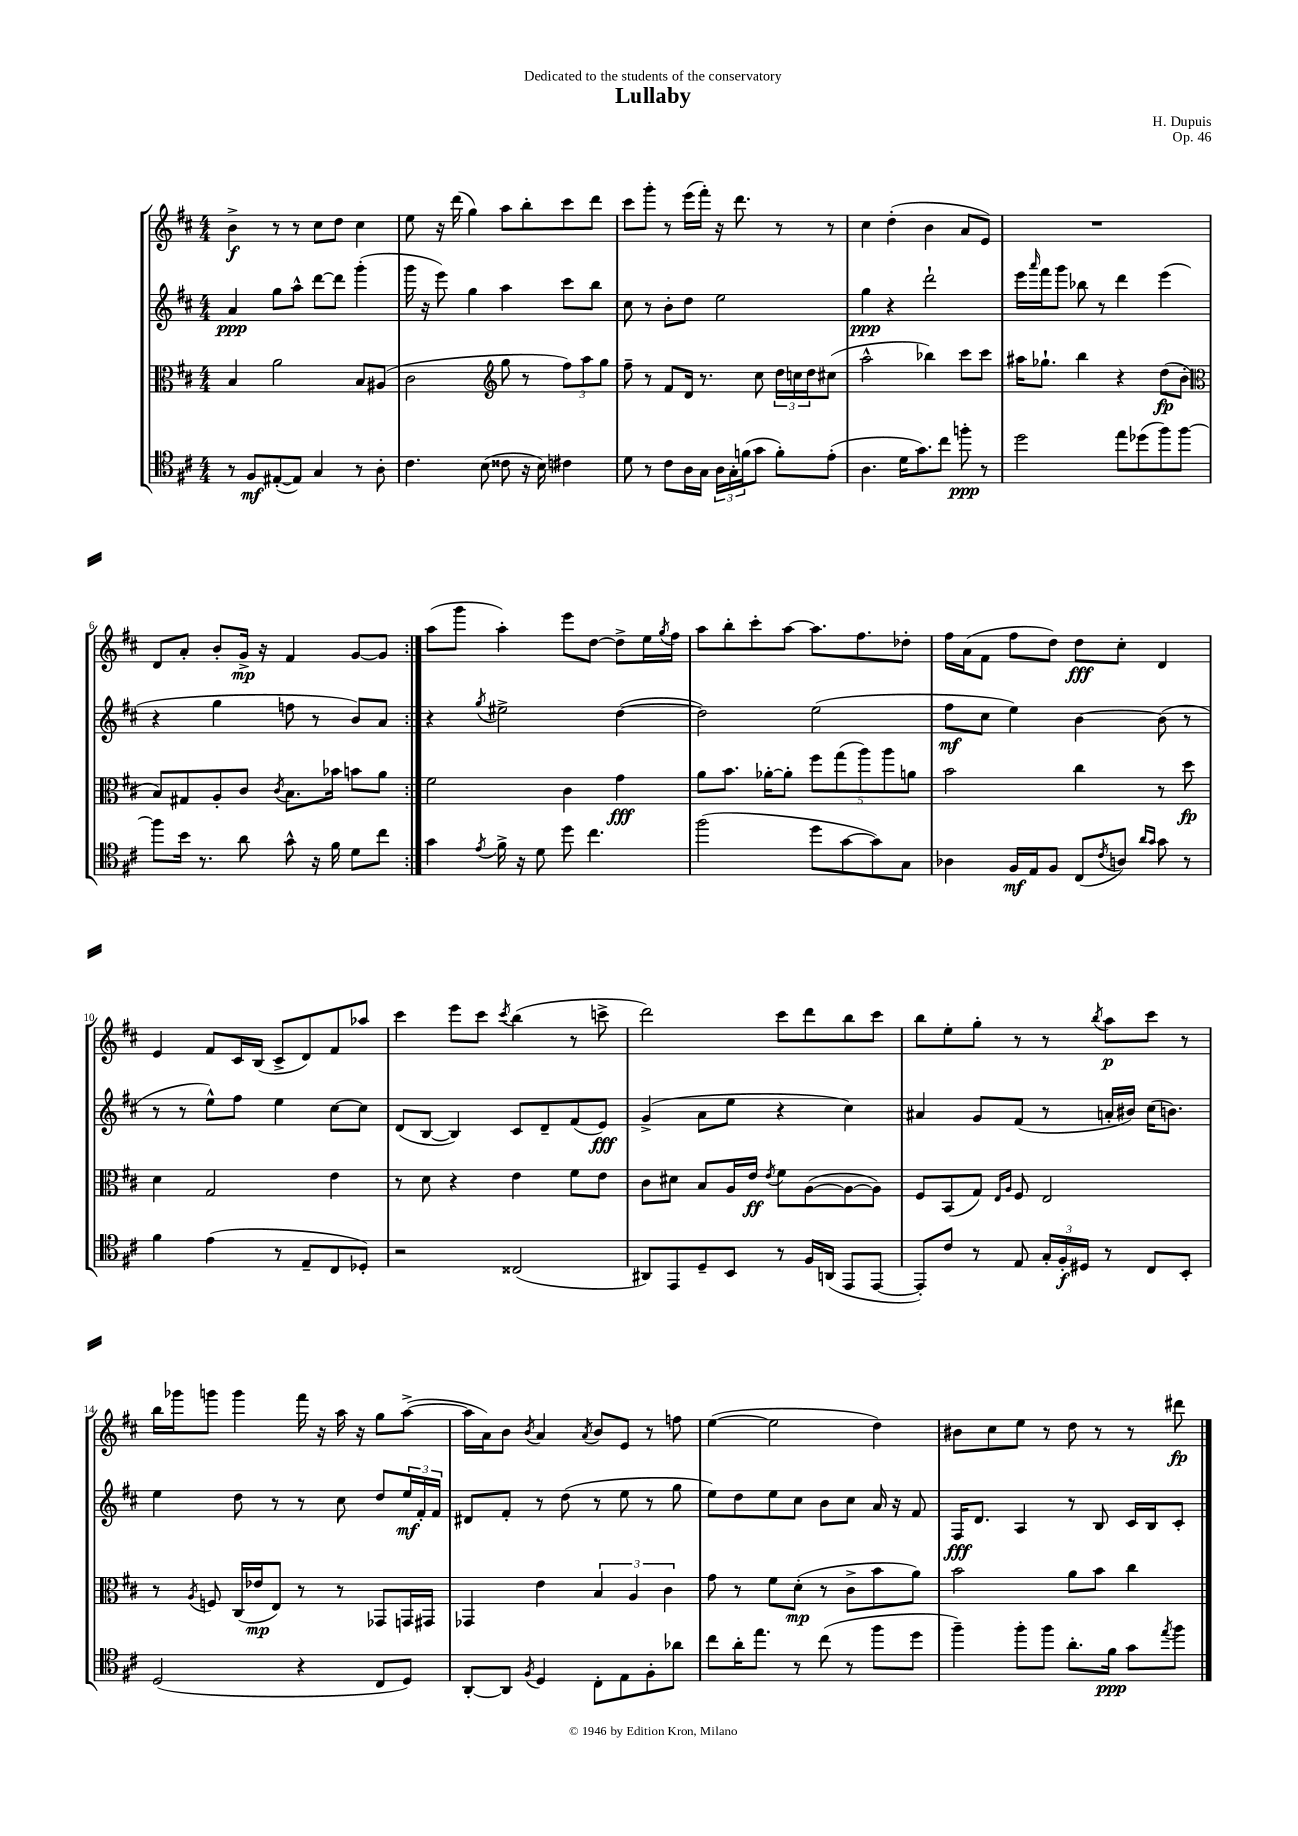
\header { title = "Lullaby" composer = "H. Dupuis" dedication = "Dedicated to the students of the conservatory" opus = "Op. 46" }
<<
\new StaffGroup <<
\new Staff = "s0" {
    \clef treble \key d \major \numericTimeSignature \time 4/4
    \repeat volta 2 { b'4->\f r8 r8 cis''8 d''8 cis''4 |
    e''8 r16 d'''16( g''4) a''8 b''8-. cis'''8 d'''8 |
    cis'''8 g'''8-. r8 e'''16( fis'''16-.) r16 d'''8. r8 r8 |
    cis''4 d''4-.( b'4 a'8 e'8) |
    R1 |
    d'8 a'8-. b'8-. g'16->\mp r16 fis'4 g'8~ g'8 | }
    a''8( g'''8 a''4-.) e'''8 d''8~ d''8-> e''16 \acciaccatura { g''8 } fis''16 |
    a''8 b''8-. cis'''8-. a''8~ a''8. fis''8. des''8-. |
    fis''16 a'16( fis'8 fis''8 d''8) d''8\fff cis''8-. d'4 |
    e'4 fis'8 cis'16 b16( cis'8-> d'8) fis'8 aes''8 |
    cis'''4 e'''8 cis'''8 \acciaccatura { cis'''8 } b''4( r8 c'''8-> |
    d'''2) cis'''8 d'''8 b''8 cis'''8 |
    b''8 e''8-. g''8-. r8 r8 \acciaccatura { b''8 } a''8\p cis'''8 r8 |
    b''16 ges'''16 g'''8 g'''4 fis'''16 r16 a''16 r16 g''8 a''8~->( |
    a''16 a'16) b'8 \acciaccatura { b'8 } a'4 \acciaccatura { a'8 } b'8 e'8 r8 f''8 |
    e''4~( e''2 d''4) |
    bis'8 cis''8 e''8 r8 d''8 r8 r8 dis'''8\fp \bar "|." |
}
\new Staff = "s1" {
    \clef treble \key d \major \numericTimeSignature \time 4/4
    \repeat volta 2 { a'4\ppp g''8 a''8-^ d'''8~ d'''8 g'''4-.( |
    g'''16 r16 e'''8) g''4 a''4 cis'''8 b''8 |
    cis''8 r8 b'8-. d''8 e''2 |
    g''4\ppp r4 d'''2-! |
    e'''16 \grace { a'''16 } fis'''16 g'''8 bes''8 r8 d'''4 e'''4( |
    r4 g''4 f''8 r8 b'8) a'8 | }
    r4 \acciaccatura { g''8 } eis''2-> d''4~( |
    d''2) e''2( |
    fis''8\mf cis''8 e''4) b'4~ b'8( r8 |
    r8 r8 e''8-^) fis''8 e''4 cis''8~ cis''8 |
    d'8( b8~ b4) cis'8 d'8-- fis'8( e'8\fff) |
    g'4->( a'8 e''8 r4 cis''4) |
    ais'4 g'8 fis'8( r8 a'16-. bis'16) cis''16( b'8.) |
    e''4 d''8 r8 r8 cis''8 d''8 \tuplet 3/2 { e''16\mf fis'16-. fis'16 } |
    dis'8 fis'8-. r8 d''8( r8 e''8 r8 g''8 |
    e''8) d''8 e''8 cis''8 b'8 cis''8 a'16 r16 fis'8 |
    fis16\fff d'8. a4 r8 b8 cis'16 b16 cis'8-. \bar "|." |
}
\new Staff = "s2" {
    \clef alto \key d \major \numericTimeSignature \time 4/4
    \repeat volta 2 { b4 a'2 b8 ais8( |
    cis'2 \clef treble g''8 r8 \tuplet 3/2 { fis''8) a''8 g''8 } |
    fis''8-- r8 fis'8 d'16 r8. cis''8 \tuplet 3/2 { d''16 c''16 d''16 } cis''8( |
    a''2-^ bes''4) cis'''8 cis'''8 |
    ais''16 ges''8.-! b''4 r4 d''8\fp( b'8-. |
    \clef alto b8) gis8 a8-. cis'8 \acciaccatura { cis'8 } b8. bes'16 b'8 a'8 | }
    fis'2 cis'4 g'4\fff |
    a'8 b'8. aes'16~-. aes'8-. \tuplet 5/4 { fis''8 g''8( a''8) a''8 a'8 } |
    b'2 cis''4 r8 d''8\fp |
    d'4 g2 e'4 |
    r8 d'8 r4 e'4 fis'8 e'8 |
    cis'8 dis'8 b8 a16 e'16\ff \acciaccatura { e'8 } fis'8 a8~( a8~ a8) |
    fis8 b,8( g8) \grace { e16 a16 } fis8 e2 |
    r8 \acciaccatura { a8 } f8 cis16( ees'16\mp e8) r8 r8 ges,8 g,16 gis,16 |
    ges,4 e'4 \tuplet 3/2 { b4 a4 cis'4 } |
    g'8 r8 fis'8 d'8-.\mp( r8 cis'8-> b'8 a'8) |
    b'2 a'8 b'8 cis''4 \bar "|." |
}
\new Staff = "s3" {
    \clef tenor \key d \major \numericTimeSignature \time 4/4
    \repeat volta 2 { r8 fis8\mf eis8~-.( eis8) g4 r8 a8-. |
    cis'4. b8( cisis'8 r16 b16) cis'4 |
    d'8 r8 cis'8 a16 g16 \tuplet 3/2 { a16 g16-. f'16( } g'8 f'8-.) e'8-.( |
    a4. d'16 g'8.) cis''8 f''8-.\ppp r8 |
    d''2 e''8 des''8( fis''8) fis''8~ |
    fis''8 b'16 r8. a'8 g'8-^ r16 fis'16 d'8 cis''8 | }
    g'4 \acciaccatura { e'8 } fis'16-> r16 d'8 d''8 cis''4. |
    fis''2( d''8 g'8~ g'8) g8 |
    aes4 fis16\mf e16 fis8 cis8( \acciaccatura { cis'8 } a8) \grace { a'16 g'16 } g'8 r8 |
    fis'4 e'4( r8 e8-- cis8 des8-.) |
    r2 cisis2( |
    ais,8) e,8 d8-- b,8 r8 fis16 a,16( e,8 e,8~ |
    e,8-.) cis'8 r8 e8 \tuplet 3/2 { g16-. fis16-.\f dis16 } r8 cis8 b,8-. |
    d2( r4 cis8 d8) |
    a,8~-. a,8 \acciaccatura { fis8 } d4 cis8-. e8 fis8-. aes'8 |
    cis''8 a'16-. e''8. r8 cis''8( r8 fis''8 d''8 |
    fis''4--) fis''8-. fis''8 a'8.-. fis'16\ppp g'8 \acciaccatura { e''8 } fis''8 \bar "|." |
}
>>
>>
